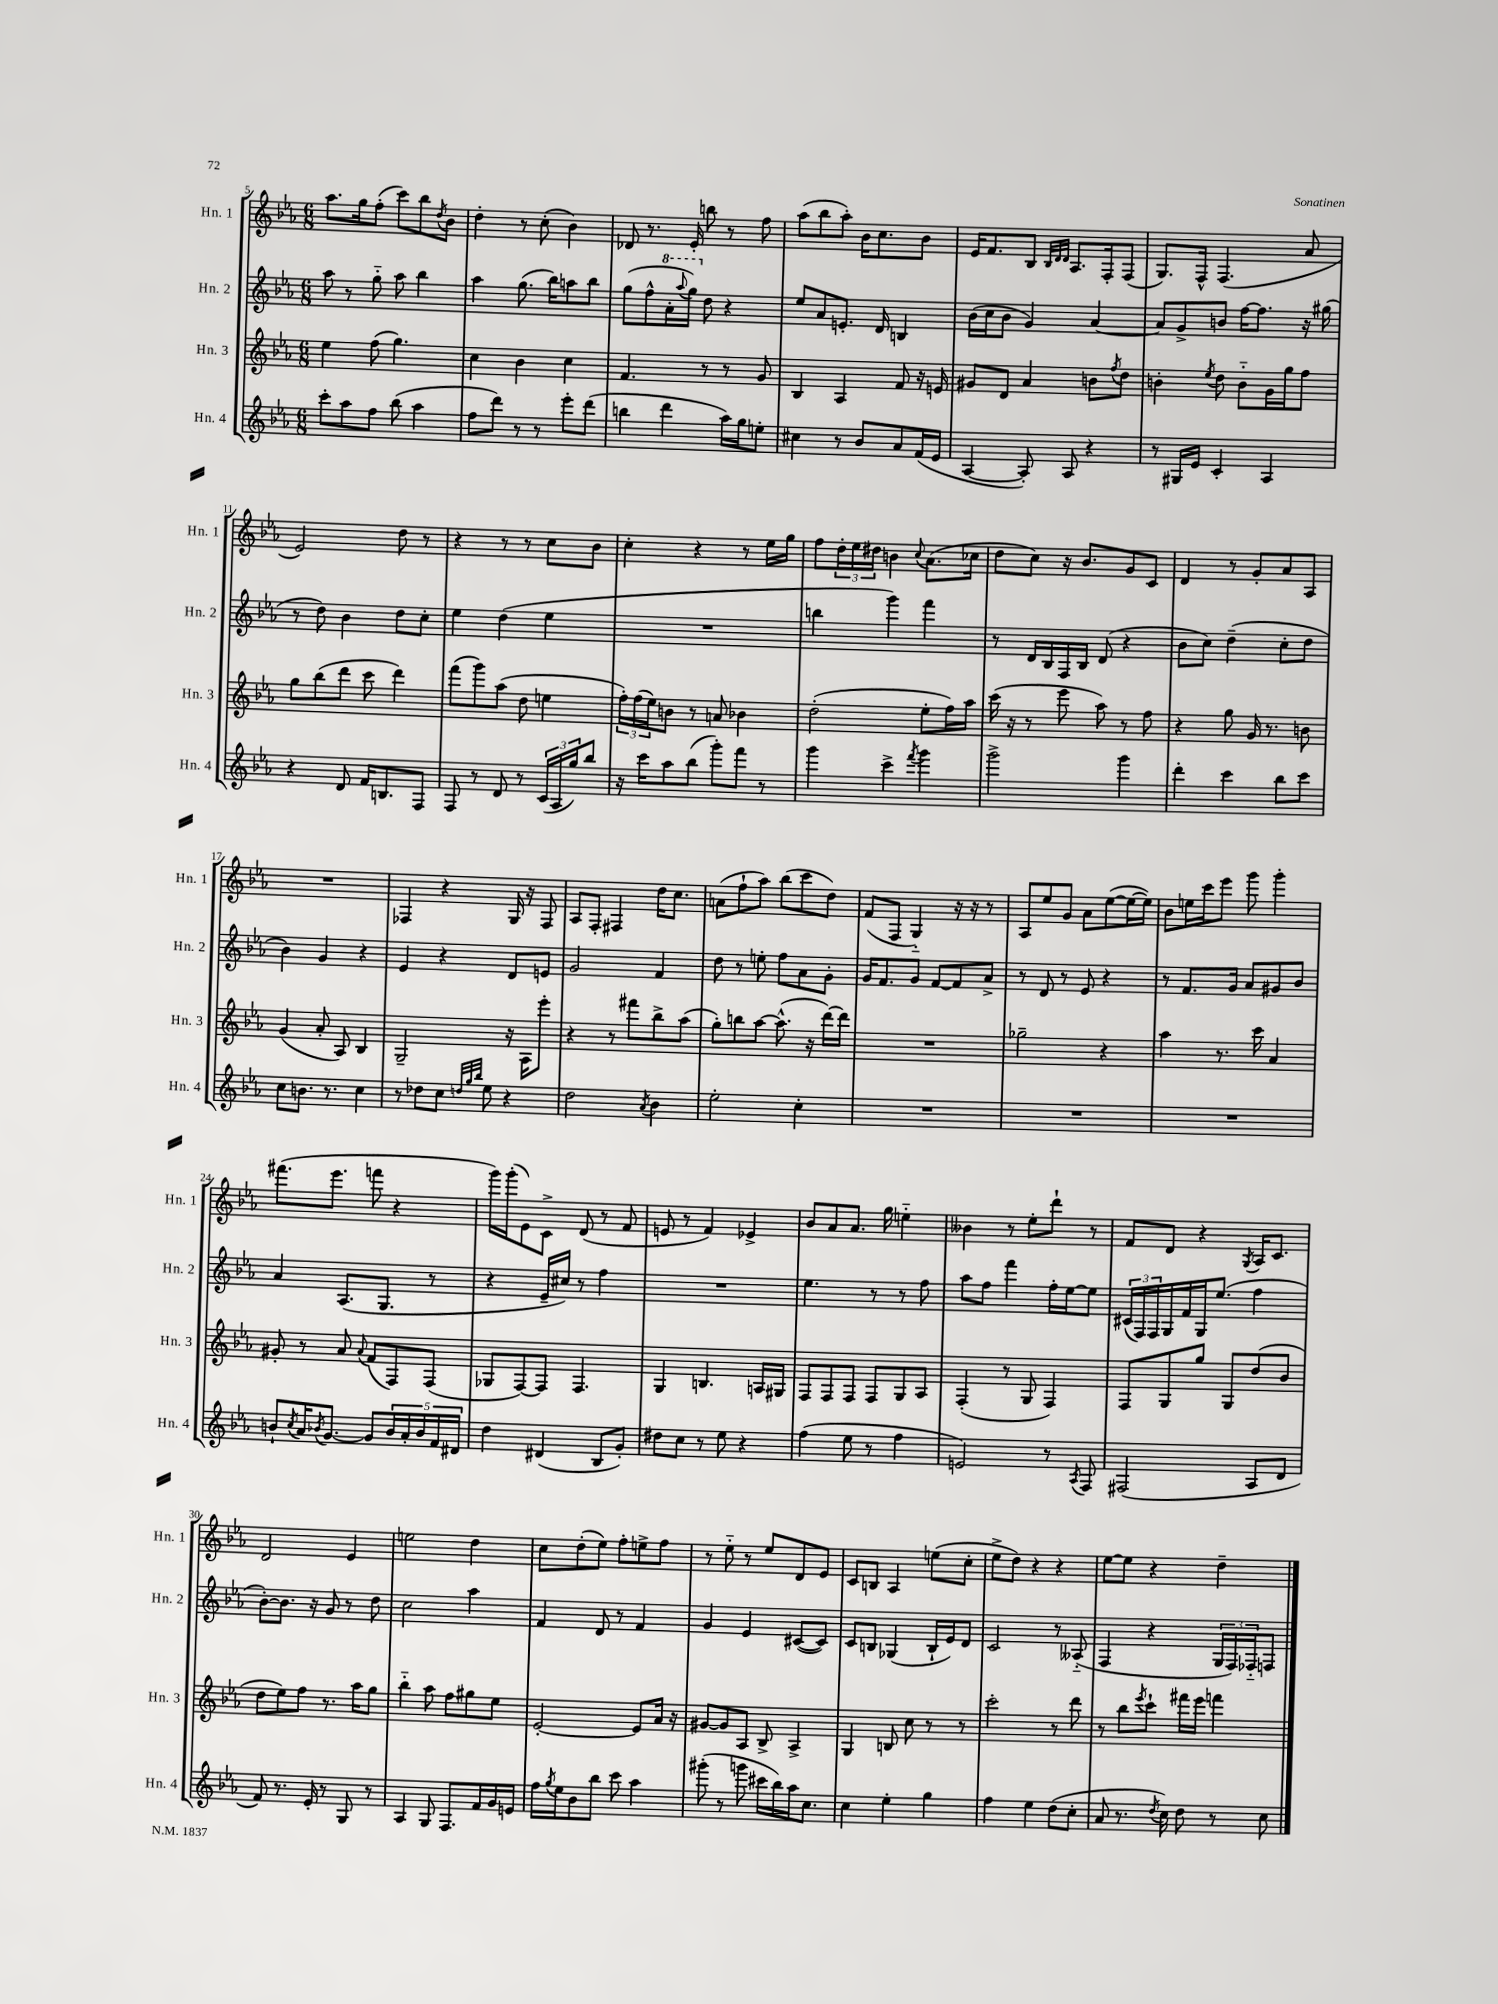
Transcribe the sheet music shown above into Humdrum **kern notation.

**kern	**kern	**kern	**kern
*part4	*part3	*part2	*part1
*staff4	*staff3	*staff2	*staff1
*I"Hn. 4	*I"Hn. 3	*I"Hn. 2	*I"Hn. 1
*I'Hn. 4	*I'Hn. 3	*I'Hn. 2	*I'Hn. 1
*clefG2	*clefG2	*clefG2	*clefG2
*k[b-e-a-]	*k[b-e-a-]	*k[b-e-a-]	*k[b-e-a-]
*M6/8	*M6/8	*M6/8	*M6/8
=5	=5	=5	=5
8ccc'\L	4ee-\	8aa-\	8.aa-\L
8aa-\	.	8r	.
.	.	.	16gg\k
8ff\J	(8ff\	8gg\	(8ff'\J
(8bb-\	4.gg\)	8aa-\	8ccc\L)
4aa-\	.	4bb-\	8bb-\
.	.	.	8qdd/
.	.	.	8b-\J
=6	=6	=6	=6
8ff\L	4cc\	4aa-\	4dd'\
8ddd\J)	.	.	.
8r	4b-\	(8.gg\	8r
8r	.	.	(8cc'\
.	.	16bb-\KL)	.
8eee-'\L	4cc\	8aan\	4b-\)
(8ddd\J	.	8bb-\J	.
=7	=7	=7	=7
4bbn\	4.f/	(8gg\L	8d-X/
.	.	8ff^^\	8.r
*	*	*8va	*
4ddd\	.	16aa-'\L	.
.	.	8qqaaa-/	.
.	.	16ggg\JJ)	16e-'/
*	*	*X8va	*
.	8r	8dd\	8bbn\
16aa-\LL)	8r	4r	8r
16gg\J	.	.	.
8een'\J	8g/	.	8ff\
=8	=8	=8	=8
4cc#X\	4B-/	8ee-/L	(8aa-\L
.	.	8a-/	8bb-\
8r	4A-/	8.en'/J	8aa-'\J)
8b-/L	.	.	16b-\KL
.	.	16d/	8.cc\
8a-/	8f/	4Bn/	.
(16f/L	16r	.	8b-\J
16e-/JJ	16en/	.	.
=9	=9	=9	=9
[4A-/	8g#X/L	(16b-\LL	16e-/KL
.	.	16cc\J	8.f/
.	8d/J	8b-\J	.
8A-'/])	4a-/	4g/)	8B-/J
.	.	.	32qqB-/LLL
.	.	.	32qqd/
.	.	.	32qqd/JJJ
8A-/	.	.	8.A-/L
4r	8bn\L	[4a-/	.
.	.	.	16F'/k
.	8qff/	.	.
.	8dd\J	.	(8F/J
=10	=10	=10	=10
8r	4bn'\	8a-/L]	8.G/L)
16G#X/LL	.	8g^/	.
16e-/JJ	.	.	16F^^/Jk
.	8qee-/	.	.
4c'/	8dd\	8bn/J	(4.F/
.	8b\L	[16ff\KL	.
.	.	8.ff\J]	.
4A-/	16g\L	.	.
.	16gg\J	.	.
.	8ff\J	16r	8a-/
.	.	(16gg#X\	.
!!LO:LB:g=z
=11	=11	=11	=11
4r	8gg\L	8r	2e-/)
.	(8bb-\	8dd\)	.
8d/	8ddd\J	4b-\	.
16f/KL	8ccc\	.	.
8.Bn/	.	.	.
.	4ddd\)	8dd\L	8dd\
8F/J	.	8cc'\J	8r
=12	=12	=12	=12
8F/	(8fff\L	4ee-\	4r
8r	8ggg\)	.	.
8d/	(8aa-\J	(4dd\	8r
8r	8dd\	.	8r
(24c/LL	4een\	4ee-\	8cc\L
24A-/	.	.	.
24gg/J)	.	.	.
8bb-/J	.	.	8b-\J
=13	=13	=13	=13
16r	24ff'\LL)	2.r	4cc'\
.	(24ff\	.	.
16ccc\KL	.	.	.
.	24ee-\J)	.	.
8aa-\	8bn\J	.	.
(8bb-\J	8r	.	4r
8ggg'\L)	8an/	.	.
8fff\J	4b-X\	.	8r
8r	.	.	16ee-\LL
.	.	.	16gg\JJ
=14	=14	=14	=14
4ggg\	(2dd'\	4bbn\	8ff\L
.	.	.	24dd'\L
.	.	.	24ee-\
.	.	.	24dd#X\JJ
4ccc^\	.	4ggg\)	4bn\
8qfff/	.	.	8qqcc/
4ggg\	8ee-'\L	4fff\	(8.a-\L
.	16ff\L)	.	.
.	16aa-\JJ	.	16cc-X\Jk
=15	=15	=15	=15
2ggg^\	(16ccc\	8r	8dd\L
.	16r	.	.
.	8r	16d/LL	8cc\J)
.	.	16B-/	.
.	8eee-\	16F/	16r
.	.	16B-/JJ	8.b-/L
.	8aa-\)	(8d/	.
4ggg\	8r	4r	8g/
.	8ff\	.	8c/J
=16	=16	=16	=16
4ddd'\	4r	8b-\L	4d/
.	.	8cc\J)	.
4ccc\	8gg\	(4dd~\	8r
.	16g/	.	8g'/L
.	8.r	.	.
8bb-\L	.	8cc'\L	8a-/
8ccc\J	8bn\	8dd\J	8A-/J
!!LO:LB:g=z
=17	=17	=17	=17
8cc\L	(4g/	4b-\)	2.r
8.bn\J	.	.	.
.	8a-'/	4g/	.
8.r	.	.	.
.	8A-/)	.	.
4cc\	4B-/	4r	.
=18	=18	=18	=18
8r	2G~/	4e-/	4F-X/
8dd-X\L	.	.	.
8cc\J	.	4r	4r
32qqddn/LLL	.	.	.
32qqgg/	.	.	.
32qqbb-/JJJ	.	.	.
8ee-\	.	.	.
4r	16r	8d/L	16G/
.	16A-\KL	.	16r
.	8eee-'\J	8en/J	8F-/
=19	=19	=19	=19
2dd\	4r	2g/	8A-/L
.	.	.	8F'/J
.	8r	.	4F#X/
.	8fff#X\L	.	.
8qa-/	.	.	.
4b-\	8bb-^\	4f/	16dd\KL
.	.	.	8.cc\J
.	(8aa-\J	.	.
=20	=20	=20	=20
2ee-'\	8gg'\L)	8dd\	(8an\L
.	8bbn\	8r	8ff`\
.	[8aa-\J	8een'\	8aa-\J)
.	(8.aa-^^\]	8ff\L	(8bb-\L
4cc'\	.	8a-\	8ccc\
.	16r	.	.
.	[16ddd\LL)	8g'\J	8dd\J)
.	16ddd\JJ]	.	.
=21	=21	=21	=21
2.r	2.r	16g/KL	(8f/L
.	.	8.f/	.
.	.	.	8F/J
.	.	8g/J	4G/)
.	.	[8f/L	.
.	.	8f/]	16r
.	.	.	16r
.	.	8a-^/J	8r
=22	=22	=22	=22
2.r	2gg-X~\	8r	8A-/L
.	.	8d/	8ee-/
.	.	8r	8g/J
.	.	8e-/	8a-\L
.	4r	4r	([8ee-\
.	.	.	16ee-\L_
.	.	.	16ee-\JJ])
=23	=23	=23	=23
2.r	4aa-\	8r	8b-\L
.	.	8.f/L	16een\L
.	.	.	16ccc\J
.	8.r	.	8eee-\J
.	.	16g/Jk	.
.	.	8a-/L	8ggg\
.	16ccc\	.	.
.	4a-/	8g#X/	4ggg'\
.	.	8b-/J	.
!!LO:LB:g=z
=24	=24	=24	=24
8bn`/L	8g#X'/	4a-/	(8.fff#X\L
8qcc/	.	.	.
16a-/K	8r	.	.
8qb-X/	.	.	.
[8.g/J	.	.	8.eee-\J
.	8a-/	(8.A-/L	.
.	8qqa-/	.	.
8g/L]	(8f/L	.	8fffn\
.	.	8.G/J	.
20b-/L	8F/)	.	4r
20a-'/	.	.	.
20b-/	.	.	.
.	(8F/J	8r	.
20f/	.	.	.
20d#X/JJ	.	.	.
=25	=25	=25	=25
4dd\	8G-X/L	4r	16ggg\LL)
.	.	.	(16ggg'\J
.	[8F/)	.	8e-\)
(4d#X/	8F/J]	16e-~/LL	8c^\J
.	.	16cc#X/JJ)	.
.	4.F/	8r	(8d/
8B-/L	.	4ff\	8r
8g'/J)	.	.	8f/
=26	=26	=26	=26
8dd#X\L	4G/	2.r	8en/
8cc\J	.	.	8r
8r	4.Bn/	.	4f/)
8ee-\	.	.	.
4r	.	.	4e-X^/
.	16An/LL	.	.
.	16G#X/JJ	.	.
=27	=27	=27	=27
(4ff\	8F/L	4.ee-\	8b-/L
.	8F/	.	8a-/
8ee-\	8F/J	.	8.a-/J
8r	8F/L	8r	.
.	.	.	16gg\
4ff\	8G/	8r	4een\
.	8A-/J	8ff\	.
=28	=28	=28	=28
2en/)	(4F'/	8aa-\L	4b--X\
.	.	8ff\J	.
.	8r	4fff\	8r
.	8G/	.	8ee-'\L
8r	4F/)	16ff'\LL	8ddd`\J
.	.	[16ee-\J	.
8qA-/	.	.	.
8F/	.	8ee-\J]	8r
=29	=29	=29	=29
(2F#X/	8F/L	(24c#X/LL	8f/L
.	.	24F/)	.
.	.	24F/	.
.	8G/	16G/	8d/J
.	.	16f/	.
.	8gg/J	16G/J	4r
.	.	(8.ee-/J	.
.	8G/L	.	.
.	.	.	8qG/
8A-/L	(8dd/	4ff\	16A-/KL
.	.	.	8.c/J
8d/J	8b-/J	.	.
!!LO:LB:g=z
=30	=30	=30	=30
8f/)	8dd\L	[8b-'\L)	2d/
8.r	8ee-\)	8.b-\J]	.
.	8ff\J	.	.
16e-'/	.	16r	.
8r	8.r	8g/	.
8G/	.	8r	4e-/
.	16aa-\KL	.	.
8r	8gg\J	8dd\	.
=31	=31	=31	=31
4A-/	4bb-\	2cc\	2een\
8G/	8aa-\	.	.
8.F/L	8ff\L	.	.
.	8gg#X\	4aa-\	4dd\
16f/L	.	.	.
16g/	8ee-\J	.	.
16en/JJ	.	.	.
=32	=32	=32	=32
16ff\LL	[2e-'/	4f/	8cc\L
8qgg/	.	.	.
16ee-\J	.	.	.
8b-\	.	.	(8dd'\
8bb-\J	.	8d/	8ee-\J)
8ccc\	.	8r	8ff'\L
4aa-\	8e-/L]	4f/	8een^\
.	16a-/Jk	.	8ff\J
.	16r	.	.
=33	=33	=33	=33
(8ggg#X'\	[8g#X/L	4g/	8r
8r	8g#/]	.	8ee-\
8gggn\	8A-/J	4e-/	8r
16ccc#X\LL	8B-^/	.	8ee-/L
16bb-\)	.	.	.
16aa-\J	4A-^/	([8c#X/L	8d/
8.cc\J	.	.	.
.	.	8c#/J])	8e-/J
=34	=34	=34	=34
4cc\	4G/	8c/L	8c/L
.	.	8Bn/J	8Bn/J
4ee-'\	8Bn/	(4G-X/	4A-/
.	8cc\	.	.
4gg\	8r	16B`/LL	(8een\L
.	.	16e-/J)	.
.	8r	8d/J	8cc'\J
=35	=35	=35	=35
4ff\	2ccc'\	2c/	8ee-^\L
.	.	.	8dd\J)
4ee-\	.	.	4r
(8dd\L	8r	8r	4r
8cc'\J	8ddd\	(8A--X/	.
=36	=36	=36	=36
8a-/	8r	4F/	[8ee-\L
8.r	8bb-\L	.	8ee-\J]
.	8qeee-/	.	.
.	8ccc`\J	4r	4r
8qdd/	.	.	.
16cc\)	.	.	.
8dd\	16fff#X\LL	.	.
.	16eee-\JJ	.	.
8r	4fffn\	24G/LL	4dd~\
.	.	24F/)	.
.	.	24F-X/J	.
8cc\	.	8Fn/J	.
==	==	==	==
*-	*-	*-	*-
